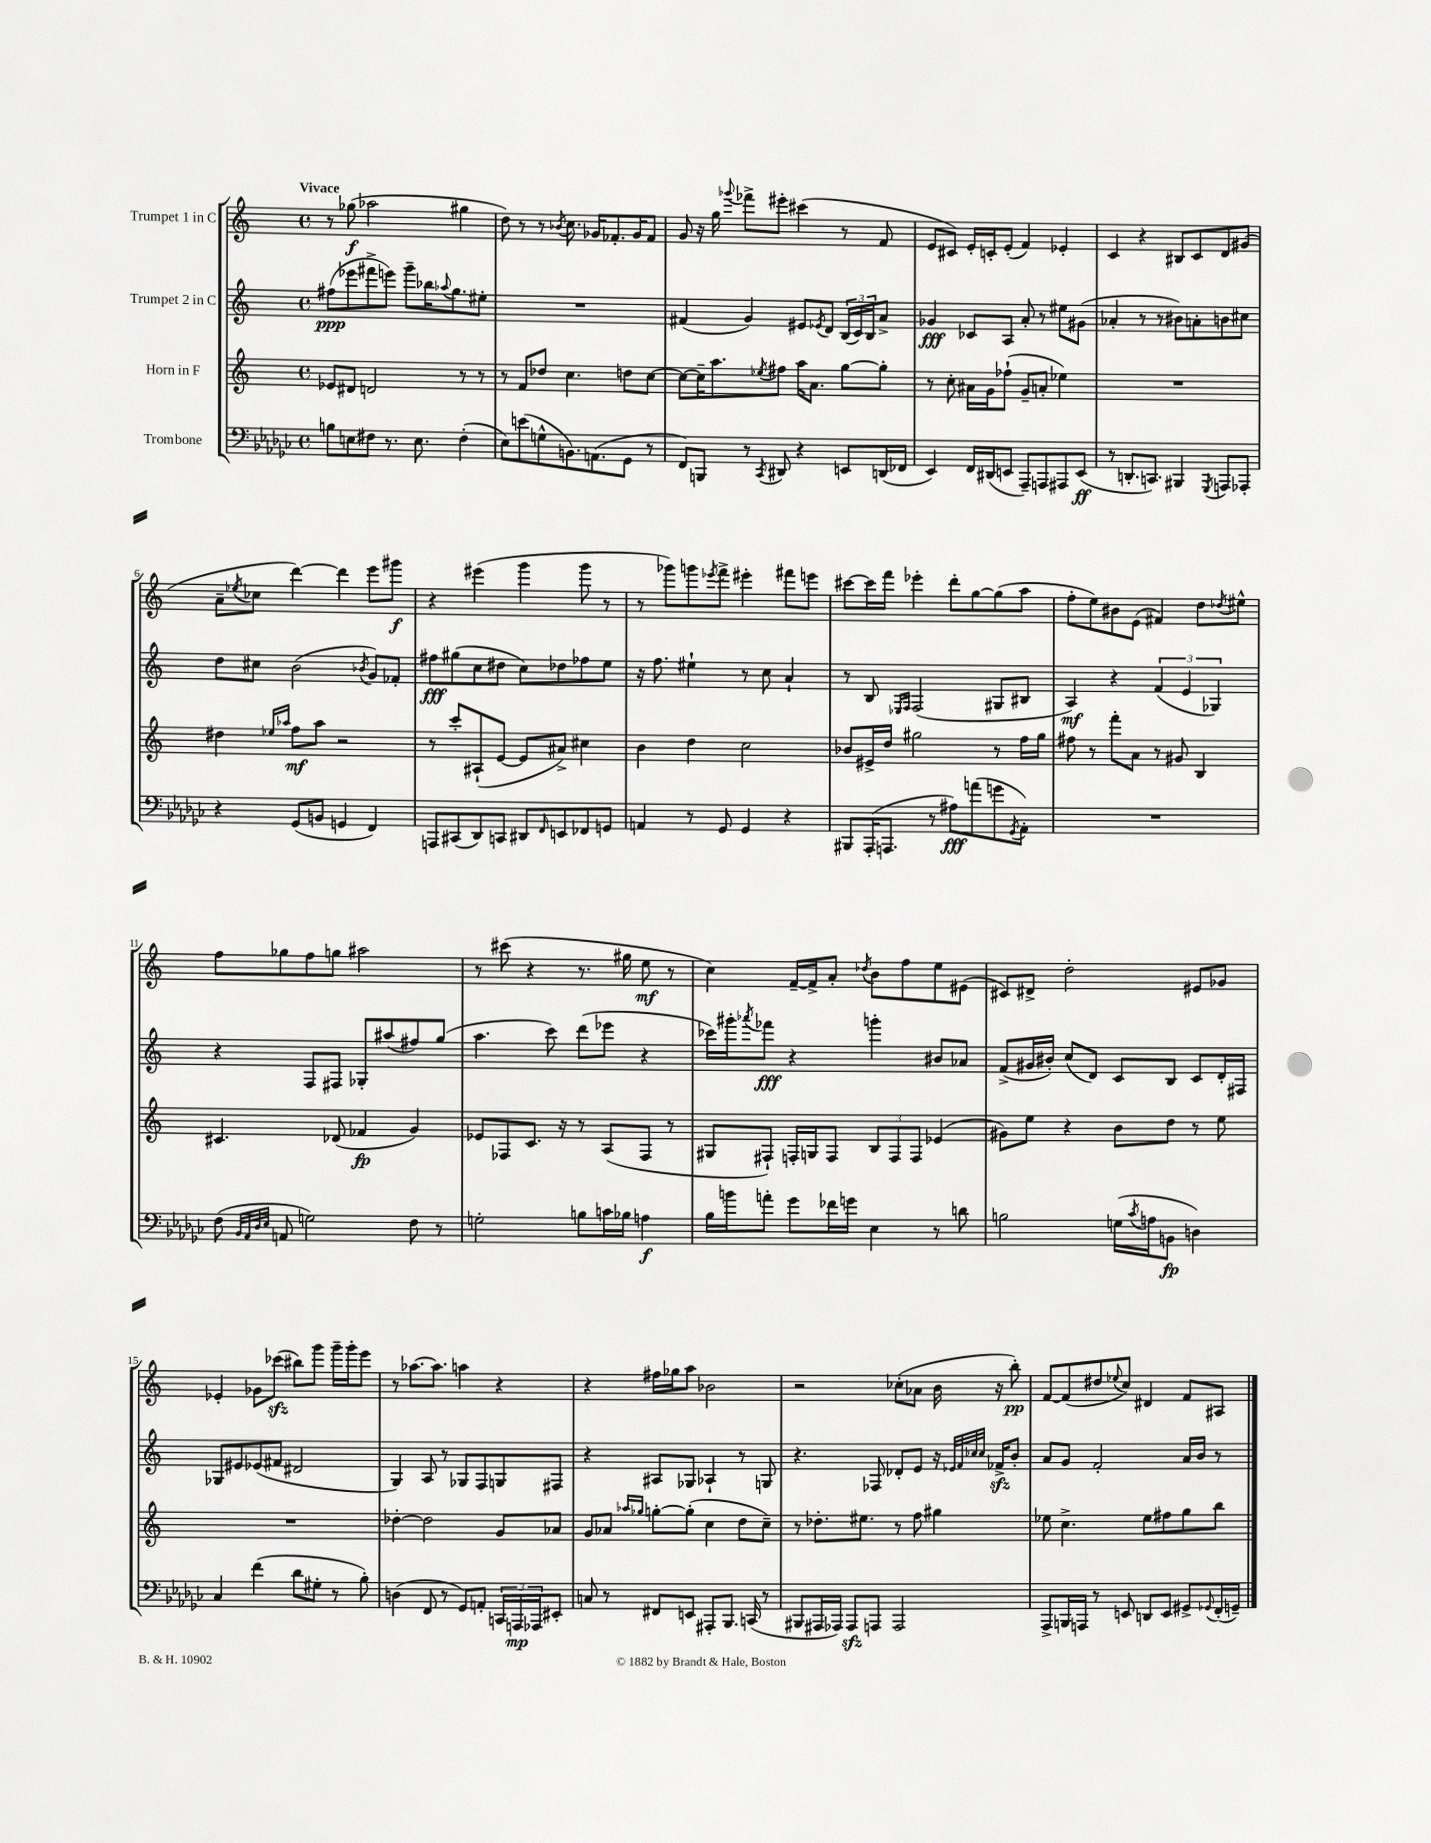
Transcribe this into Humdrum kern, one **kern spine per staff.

**kern	**kern	**kern	**kern
*staff4	*staff3	*staff2	*staff1
*clefF4	*clefG2	*clefG2	*clefG2
*k[b-e-a-d-g-c-]	*k[]	*k[]	*k[]
*M4/4	*M4/4	*M4/4	*M4/4
*met(c)	*met(c)	*met(c)	*met(c)
8B	8e-	(8ff#	8r
8E	8d#	8eee-	(8gg-
8F#	2d	8fff#^	2aa-
8.r	.	8eee)	.
.	.	8ggg~	.
8.E	.	.	.
.	.	16bb-	.
.	.	8qqaa-	.
.	.	8.gg	.
(4F#'	8r	.	4gg#
.	8r	8ee#'	.
=	=	=	=
8E-)	8r	1r	8dd)
(8e	8f	.	8r
8G^^	8dd-	.	8r
.	.	.	8qb-
8.BB)	4.cc	.	8.cc
(8.AA	.	.	16g-
.	.	.	8.f-'
8GG-	8dd	.	.
.	.	.	16g-
8r	[8cc	.	8f-
=	=	=	=
8FF)	8cc_	(4f#	8g
8BBB	16cc~]	.	16r
.	8.aa	.	16gg
.	.	.	8qqggg-
8r	.	4g)	8fff-^
8qCC-	8qee-	.	.
8DD#	8ff#	.	8eee#'
4r	16aa	8e#	(4ccc#
.	8.a	.	.
.	.	8qe-	.
.	.	8d	.
8EE	[8gg	(24B	8r
.	.	24c)	.
.	.	24B	.
(16DD	8gg']	8a^	8f
16FF-	.	.	.
=	=	=	=
4EE-)	8r	4g-	8e
.	8cc'	.	8c#)
16FF	16a#	8c-	16e'
(16DD#	16g	.	16c'
8EE	(8ff-`	8A	(8e'
8AAA-~)	8g~	8a'	4f)
8AAA	8a'	8r	.
8AAA#	4ee-)	8ee#	4e-'
(8EE	.	(8g#	.
=	=	=	=
8r	1r	4a-'	4c
8.DD'	.	.	.
.	.	8r	4r
8.CC)	.	.	.
.	.	8r	.
4BBB#	.	8b#)	8B#
.	.	8a'	8c
8qGGG-	.	.	.
8AAA	.	8b	8d
8AAA-'	.	8cc#	(8g#
=	=	=	=
4r	4dd#	8dd	8a~
.	.	.	8qee-
.	.	8cc#	8cc-
.	16qqee-	.	.
.	16qqaa-	.	.
(8GG-	8ff	(2b	[4ddd)
8BB	8aa-	.	.
4GG	2r	.	4ddd]
.	.	8qb-	.
4FF)	.	8g)	8eee
.	.	8f-'	8ggg#
=	=	=	=
8AAA	8r	8ff#	4r
(8CC#	8ccc'	(8gg#	.
8DD-)	(8A#`	8cc	(4eee#
8CC	[8e	8dd#	.
8DD#	8e]	8cc)	4ggg
16qqFF	.	.	.
8EE	8a#^)	8dd-	.
8FF-	4cc#	8ff-	8ggg
8GG	.	8ee	8r
=	=	=	=
4AA	4b	16r	8r
.	.	8.ff	.
.	.	.	8ggg-)
8r	4dd	4ee#`	8ggg
.	.	.	8qeee-
8GG-	.	.	8fff^
4GG-	2cc	8r	4eee#'
.	.	8cc	.
4r	.	4a`	8fff#
.	.	.	8eee
=	=	=	=
8BBB#	8b-	8r	[8ccc#
(16AAA-'	16e#^	8B	16ccc#]
8.AAA	16dd	.	16fff
.	.	16qqE-	.
.	.	16qqF	.
.	2gg#	(2F	4eee-'
8r	.	.	.
8A#)	.	.	8ddd'
(8a	.	.	[8gg
8g	8r	8G#	(8gg]
8qGG-	.	.	.
8AA-')	16ff	8B#	8aa
.	16gg#	.	.
=	=	=	=
1r	8ff#	4A)	8ff'
.	8r	.	8ee)
.	8fff'	4r	8b#
.	8a	.	(8e
.	8r	(6f	4f#)
.	8g#	.	.
.	.	6e	.
.	4B	.	8dd
.	.	6G-)	.
.	.	.	8qdd-
.	.	.	8ee#^^
=	=	=	=
(8F	4.c#	4r	8ff
32qqBB-	.	.	.
32qqAA-	.	.	.
32qqD-	.	.	.
32qqE-	.	.	.
8AA	.	.	8gg-
2G)	.	8F	8ff
.	(8d-	8F#	8gg
.	4f-	8G-'	2aa#
.	.	(8aa#	.
8F	4g)	8ff#)	.
8r	.	(8gg	.
=	=	=	=
2G'	8e-	4.aa	8r
.	8F-	.	(8ccc#
.	8.c	.	4r
.	.	8ccc)	.
.	16r	.	.
8B	8r	(8ddd	8.r
16c	(8A	8eee-	.
16B-	.	.	16gg#
4A	8F-	4r	8ee
.	8r	.	8r
=	=	=	=
16B-	8G#	16ccc-)	4cc)
16b	.	16ggg#'	.
.	.	8qaaa-	.
8a'	8F#`)	8fff-	.
8g-	16F'	4r	[16f~
.	16G	.	16f^]
16f-	8F	.	8a'
16g	.	.	.
.	.	.	8qdd-
4E-	12B	4ggg'	8b
.	12F	.	.
.	.	.	8ff
.	12F	.	.
8r	(4e-	8b#	8ee
8d	.	8a-	(8e#
=	=	=	=
2B	8g#)	(8f^	8c#)
.	8ee	16g#	8d#^
.	.	16b#')	.
.	4r	(8cc	2dd'
.	.	8d)	.
(16G	8b	8c	.
8qc-	.	.	.
16A	.	.	.
8BB	8dd	8B	.
4D)	8r	8c	8e#
.	8ee	16d'	8g-
.	.	16F#	.
=	=	=	=
4C-	1r	8G-	4e-'
.	.	8e#	.
(4f	.	(8e-	8g-
.	.	8f#	(8ccc-
8d-	.	2d#	8bb#)
8G#'	.	.	8ggg
8r	.	.	16ggg~
.	.	.	16ggg'
8B-')	.	.	8eee
=	=	=	=
(4D	[4dd-'	4G)	8r
.	.	.	[8.aa-
8FF	2dd-]	8A	.
.	.	.	8.aa-]
8r	.	8r	.
8GG-)	.	8G-	4aa
8AA'	.	8F	.
24CC	8g	8G	4r
24AAA	.	.	.
24AAA-	.	.	.
8EE#'	8a-	8F#	.
=	=	=	=
8C	8g	4r	4r
8r	8a-	.	.
.	16qqaa-	.	.
.	16qqgg-	.	.
8FF#	[8gg'	8A#	16ff#
.	.	.	16gg-
8EE	(8gg']	8G-	8aa
8AAA#'	4cc	4A-`	2b-
8.BBB-	.	.	.
.	8dd	8r	.
(16CC	.	.	.
8r	8cc~)	8G	.
=	=	=	=
8BBB#	8r	4.r	2r
16AAA#	8.dd-'	.	.
16AAA-)	.	.	.
8AAA-	.	.	.
.	8.ee#	.	.
8AAA	.	8F-	.
2AAA	8r	8d-'	(8cc-'
.	8ff	8e	8a-
.	4gg#	16r	16b
.	.	32qqe-	.
.	.	32qqf	.
.	.	32qqcc-	.
.	.	32qqcc-	.
.	.	16f-^	16r
.	.	8b'	8bb')
=	=	=	=
8AAA-^	8ee-	8a	[8f
16BBB	4.cc^	8g	(8f]
16AAA	.	.	.
8r	.	2f'	8dd#
.	.	.	8qqee-
8EE	.	.	8cc)
8DD	8ee-	.	4d#
8EE	8ff#	.	.
8GG#^	8gg	16a	8f
.	.	16b	.
8qqGG-	.	.	.
(16FF'	8bb	8r	8A#
16GG~)	.	.	.
==	==	==	==
*-	*-	*-	*-
